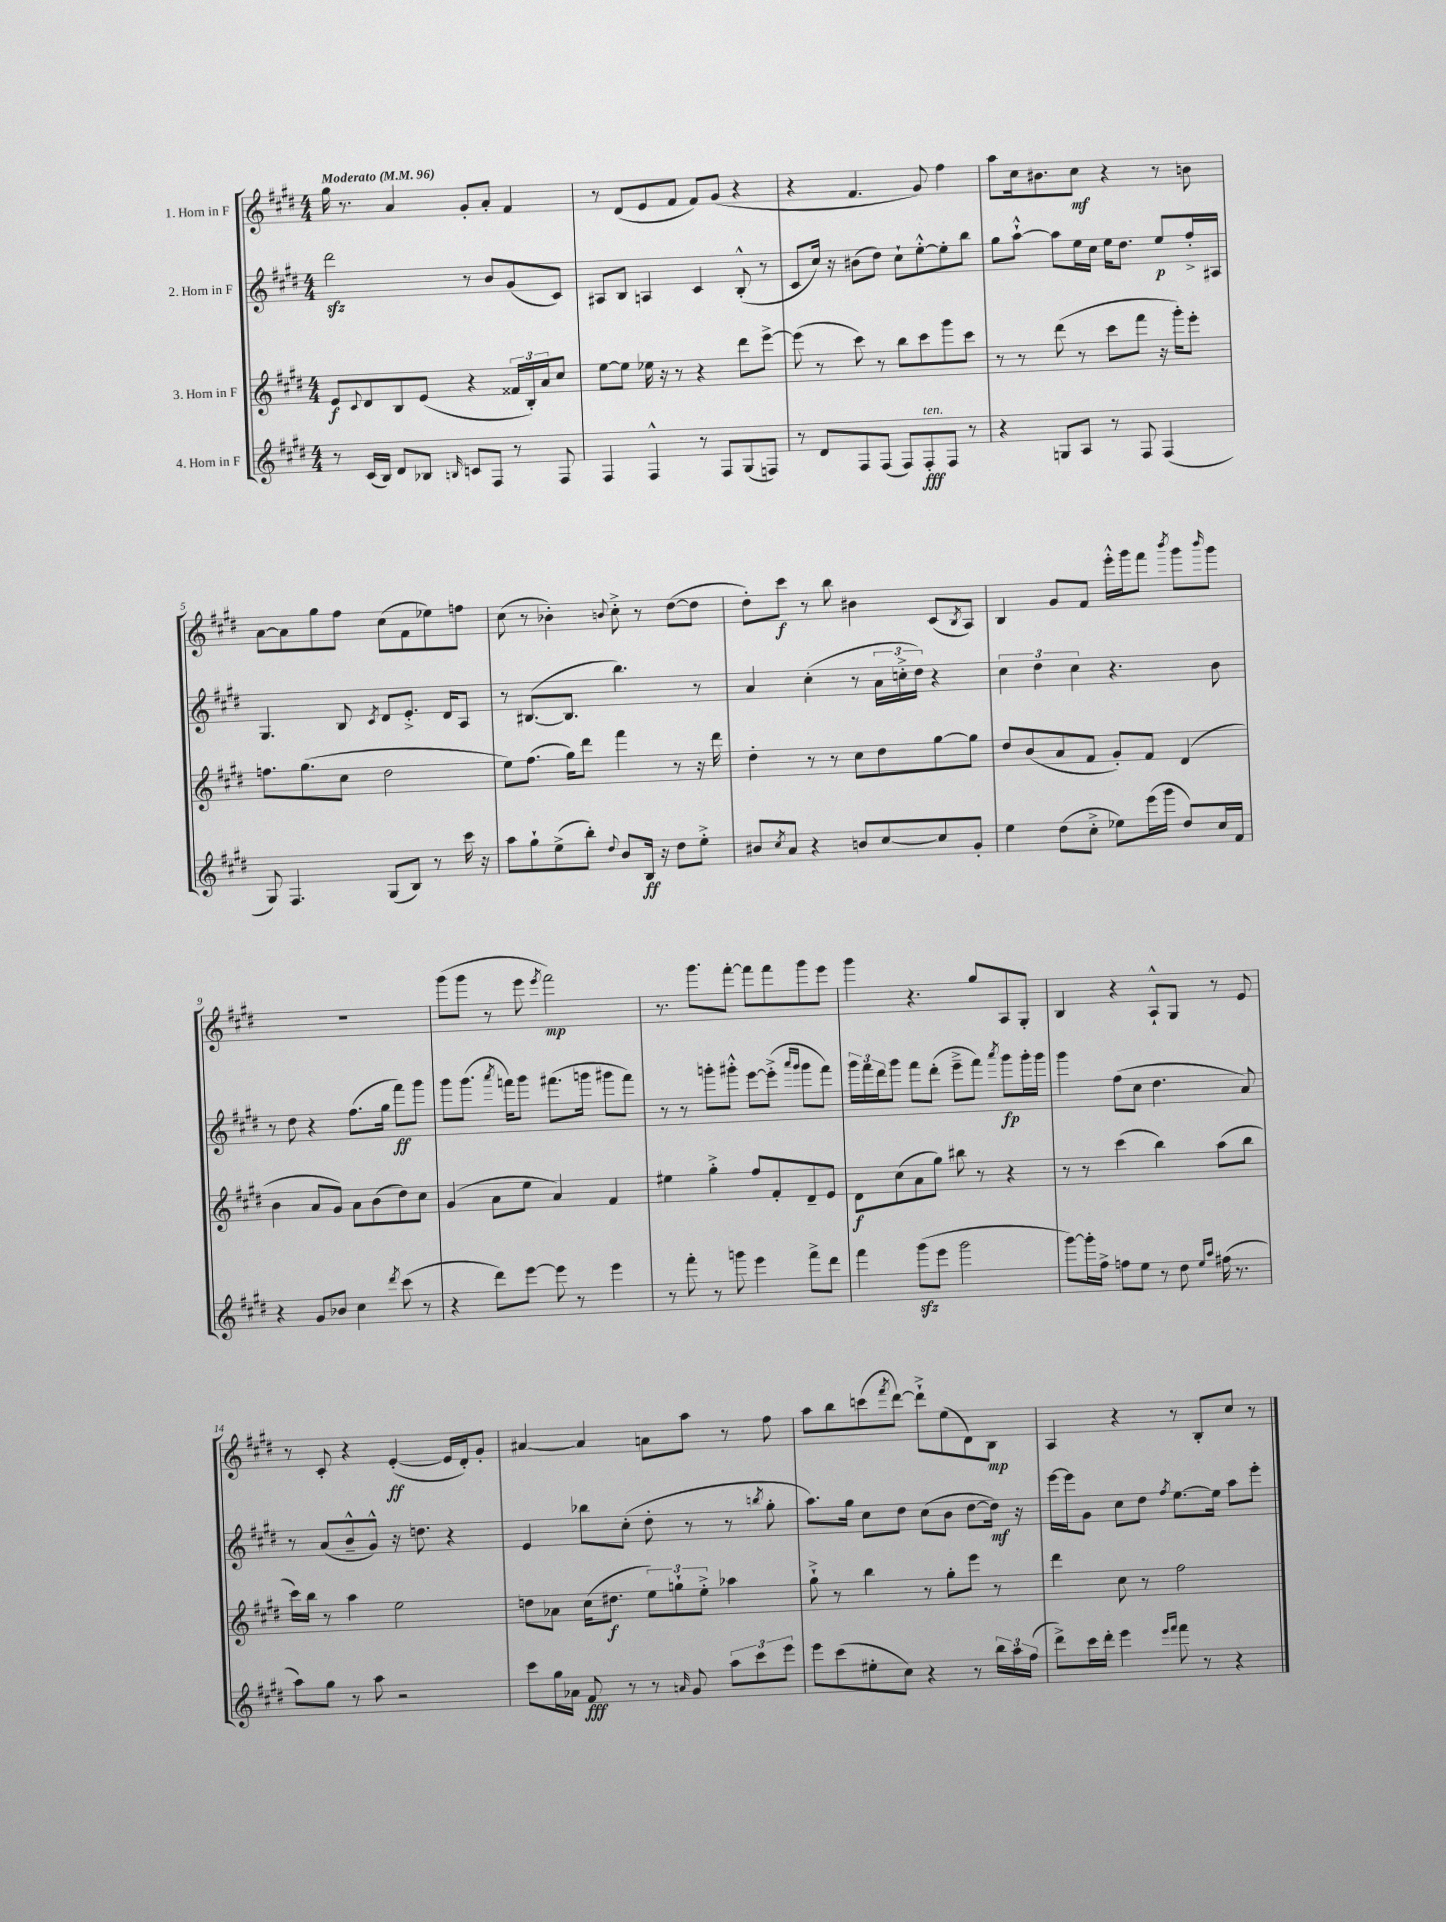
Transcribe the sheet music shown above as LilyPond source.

<<
\new StaffGroup <<
\new Staff = "s0" \with { instrumentName = "1. Horn in F" } {
    \clef treble \key e \major \numericTimeSignature \time 4/4 \tempo "Moderato" 4 = 96
    gis''16 r8. a'4 gis'8-. a'8-. fis'4 |
    r8 dis'8( e'8 fis'8 fis'8) gis'8( r4 |
    r4 fis'4. gis'8) fis''4 |
    a''8 cis''16 bis'8. cis''8\mf r4 r8 b'8 |
    a'8~ a'8 gis''8 fis''8 cis''8( fis'8 ees''8) f''8 |
    cis''8( r8 bes'4-.) \appoggiatura { b'8 } cis''8-.-> r8 dis''8~( dis''8 |
    dis''8-.) cis'''8\f r8 b''8 bis'4 cis'8( \acciaccatura { b8 } a8) |
    b4 gis'8 fis'8 e'''16-.-^ gis'''16 fis'''8 \acciaccatura { b'''8 } gis'''8 \grace { b'''16 } gis'''8 |
    R1 |
    gis'''8( gis'''8 r8 e'''8 \acciaccatura { e'''8 } fis'''2\mp) |
    r8. gis'''8. fis'''8~-. fis'''8 fis'''8 gis'''8 e'''8 |
    gis'''4 r4. gis''8 a8 gis8-. |
    b4 r4 a8-!-^ gis8 r8 e'8 |
    r8 cis'8-. r4 e'4~-.\ff( e'16 dis'16-.) gis'8-. |
    ais'4~ ais'4 a'8 a''8 r8 fis''8 |
    a''8 b''8 c'''8( \acciaccatura { fis'''8 } dis'''8~) dis'''8-!-> e''8( dis'8) b8\mp |
    a4 r4 r8 b8-. cis''8 r8 \bar "|." |
}
\new Staff = "s1" \with { instrumentName = "2. Horn in F" } {
    \clef treble \key e \major \numericTimeSignature \time 4/4
    dis'''2\sfz r8 b'8 gis'8( cis'8) |
    ais8 b8 a4 cis'4 b8-.-^( r8 |
    cis'8 cis''16) r16 bis'8( dis''8) cis''8-! e''8~-.-^ e''8-. b''8 |
    gis''8 a''8~-!-^ a''8 e''16 cis''16 e''16 dis''8. e''8\p fis''16-.-> ais16 |
    gis4. b8 \acciaccatura { cis'8 } dis'8 e'8.-.-> dis'16 a8 |
    r8 bis8.~( bis8. b''4.) r8 |
    a'4 cis''4-.( r8 \tuplet 3/2 { a'16 c''16-.-> dis''16) } r4 |
    \tuplet 3/2 { cis''4 dis''4 cis''4 } r4. b'8 |
    r8 dis''8 r4 fis''8.( gis''16 fis'''8\ff) gis'''8 |
    gis'''8 gis'''8.( \acciaccatura { a'''8 } f'''16) gis'''8 fis'''8.( g'''16 gis'''8 fis'''8) |
    r8 r8 g'''8-. gis'''8-.-^ e'''8~ e'''8-.->( \grace { a'''16 gis'''16 } gis'''8 fis'''8) |
    \tuplet 3/2 { gis'''16 fis'''16 dis'''16 } gis'''8 fis'''8 dis'''8-.( e'''8---> fis'''8) \acciaccatura { a'''8 } gis'''8\fp gis'''16-. gis'''16 |
    gis'''4 fis''8( cis''8 dis''4. a'8) |
    r8 a'8( b'8---^ gis'8-^) r16 d''8. r4 |
    e'4 bes''8 cis''8-.( dis''8-. r8 r8 \acciaccatura { b''8 } gis''8-. |
    a''8.) gis''16 cis''8 dis''8 cis''8( b'8 dis''8~ dis''16\mf) r16 |
    e'''16~ e'''16 gis'8 cis''8 dis''8 \acciaccatura { fis''8 } e''8.~ e''16 a''8 e'''8-. \bar "|." |
}
\new Staff = "s2" \with { instrumentName = "3. Horn in F" } {
    \clef treble \key e \major \numericTimeSignature \time 4/4
    e'8\f \appoggiatura { cis'8 } dis'8 b8 e'8( r4 \tuplet 3/2 { fisis'16 b16-.) a'16 } cis''8 |
    e''8~ e''8 ees''16 r16 r8 r4 dis'''8 e'''8~-> |
    e'''8( r8 cis'''8) r8 b''8 cis'''8 gis'''8 cis'''8 |
    r8 r8 dis'''8( r8 cis'''8 fis'''8 r16 gis'''16-.) e'''8-. |
    f''8. gis''8.( cis''8 dis''2 |
    e''8) fis''8.( gis''16) dis'''8 fis'''4 r8 r16 dis'''16 |
    dis''4-. r8 r8 cis''8 dis''8 gis''8~ gis''8 |
    dis''8 b'8( a'8 fis'8 gis'8-.) fis'8 dis'4( |
    b'4 a'8 gis'8) a'8 b'8( dis''8) cis''8 |
    gis'4( a'8 e''8 a'4) fis'4 |
    eis''4 gis''4-.-> fis''8 fis'8-. dis'8-- e'8 |
    dis'8\f cis''8( a'8 gis''8) bis''8 r8 r4 |
    r8 r8 cis'''4( b''4) a''8( b''8 |
    cis'''16) b''16 r8 a''4 e''2 |
    d''8 aes'8 cis''16( dis''8.\f \tuplet 3/2 { e''8) g''8-! e''8-.-> } aes''4 |
    gis''8-!-> r8 b''4 r8 gis''8-. e'''8 r8 |
    dis'''4 cis''8 r8 fis''2 \bar "|." |
}
\new Staff = "s3" \with { instrumentName = "4. Horn in F" } {
    \clef treble \key e \major \numericTimeSignature \time 4/4
    r8 cis'16( b16) dis'8 bes8 \grace { b16 } c'8 fis8 r8 fis8 |
    fis4 fis4-^ r8 fis8 gis8( f8) |
    r8 dis'8 fis8 fis8( fis8) fis8-.\fff^\markup { \italic "ten." } fis8 r8 |
    r4 g8 a8 r8 fis8 fis4( |
    gis8) fis4. gis8( b8) r8 cis'''16 r16 |
    a''8 gis''8-! e''8->( b''8-.) \appoggiatura { dis''8 } b'8 b16\ff r16 dis''8 e''8-.-> |
    bis'8 \acciaccatura { cis''8 } a'8 r4 b'8 cis''8~ cis''8 gis'8-. |
    e''4 dis''8( cis''8-.-> ees''8) e'''16( gis'''16 dis''8) cis''16 fis'16 |
    r4 gis'8 bes'8 cis''4 \acciaccatura { dis'''8 } cis'''8( r8 |
    r4 dis'''8) e'''8~ e'''8 r8 e'''4 |
    r8 fis'''8-. r8 g'''8 e'''4 fis'''8-> dis'''8 |
    fis'''4 gis'''8\sfz( e'''8 gis'''2 |
    gis'''8~) gis'''16-. fis''16-> f''8 e''8 r8 dis''8 \grace { e''16 a''16 } fis''16( r8. |
    a''8) gis''8 r8 a''8 r2 |
    cis'''8 gis''16 aes'16 fis'8\fff r8 r8 \grace { a'16 } gis'8 \tuplet 3/2 { a''8 cis'''8 e'''8 } |
    e'''8 cis'''8( eis''8-. cis''8) r4 r8 \tuplet 3/2 { b''16 a''16 fis''16( } |
    dis'''8->) cis'''16 dis'''16-. e'''4 \grace { e'''16 fis'''16 } fis'''8 r8 r4 \bar "|." |
}
>>
>>
